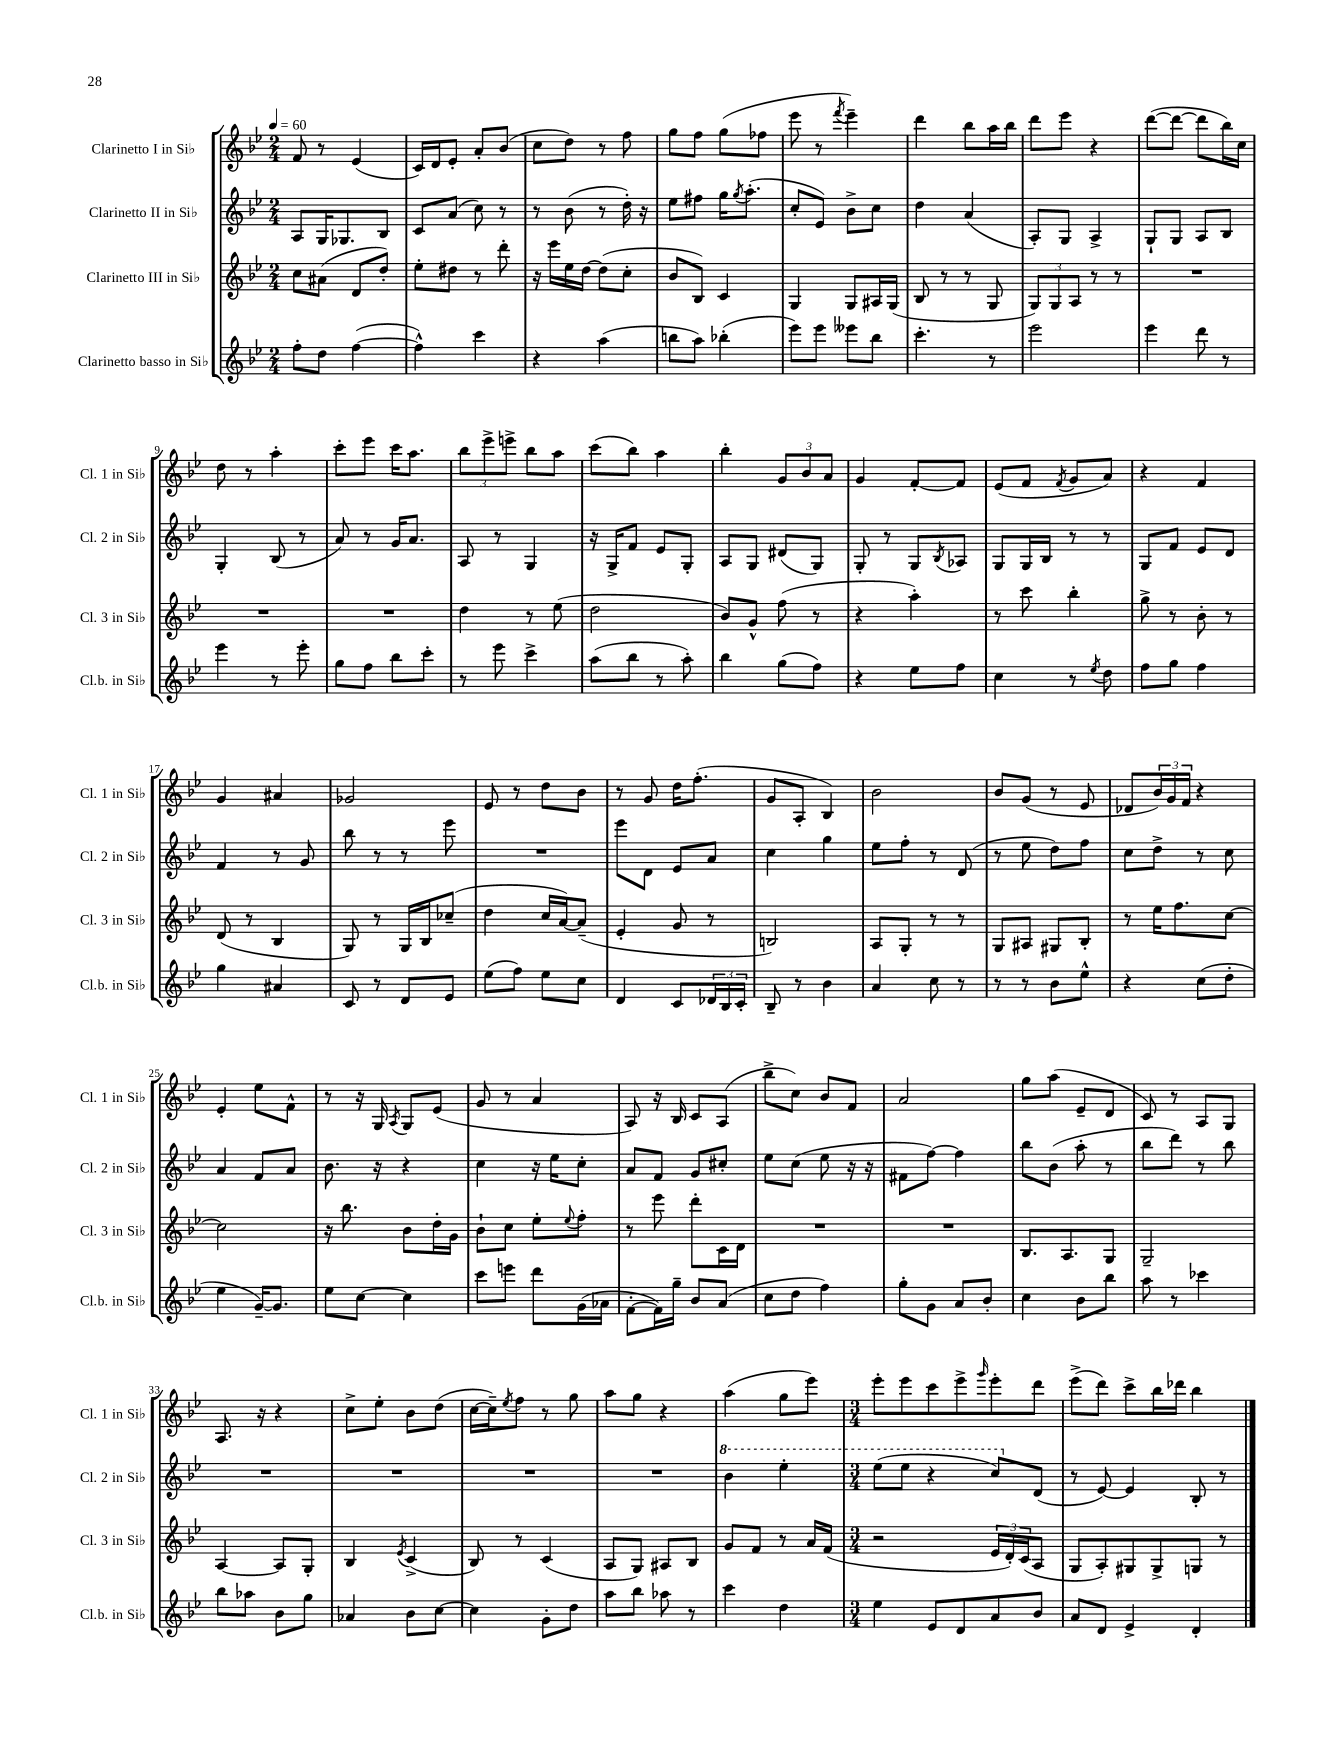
<<
\new StaffGroup <<
\new Staff = "s0" \with { instrumentName = "Clarinetto I in Sib" shortInstrumentName = "Cl. 1 in Sib" } {
    \clef treble \key bes \major \numericTimeSignature \time 2/4 \tempo 4 = 60
    f'8 r8 ees'4( |
    c'16) d'16 ees'8-. a'8-. bes'8( |
    c''8 d''8) r8 f''8 |
    g''8 f''8 g''8( fes''8 |
    ees'''8 r8 \acciaccatura { f'''8 } ees'''4--) |
    d'''4 bes''8 a''16 bes''16 |
    d'''8 ees'''8 r4 |
    d'''8~( d'''8~ d'''8 bes''16) c''16 |
    d''8 r8 a''4-. |
    c'''8-. ees'''8 c'''16 a''8. |
    \tuplet 3/2 { bes''8 ees'''8-> e'''8-> } bes''8 a''8 |
    c'''8( bes''8) a''4 |
    bes''4-. \tuplet 3/2 { g'8 bes'8 a'8 } |
    g'4 f'8~-. f'8 |
    ees'8( f'8 \acciaccatura { f'8 } g'8 a'8) |
    r4 f'4 |
    g'4 ais'4 |
    ges'2 |
    ees'8 r8 d''8 bes'8 |
    r8 g'8 d''16 f''8.-.( |
    g'8 a8-. bes4) |
    bes'2 |
    bes'8 g'8( r8 ees'8 |
    des'8 \tuplet 3/2 { bes'16) g'16 f'16 } r4 |
    ees'4-. ees''8 f'8-^ |
    r8 r16 g16 \acciaccatura { a8 } g8 ees'8( |
    g'8 r8 a'4 |
    a8) r16 bes16 c'8 a8( |
    bes''8-> c''8) bes'8 f'8 |
    a'2 |
    g''8 a''8( ees'8-- d'8 |
    c'8) r8 a8 g8 |
    a8. r16 r4 |
    c''8-> ees''8-. bes'8 d''8( |
    c''16~ c''16--) \acciaccatura { ees''8 } f''8 r8 g''8 |
    a''8 g''8 r4 |
    a''4( g''8 ees'''8) |
    \numericTimeSignature \time 3/4 ees'''8-. ees'''8 c'''8 ees'''8-> \grace { g'''16 } ees'''8-. d'''8 |
    ees'''8->( d'''8) c'''8-> bes''16 des'''16 bes''4 \bar "|." |
}
\new Staff = "s1" \with { instrumentName = "Clarinetto II in Sib" shortInstrumentName = "Cl. 2 in Sib" } {
    \clef treble \key bes \major \numericTimeSignature \time 2/4
    a8 g16 ges8. bes8 |
    c'8 a'8( c''8) r8 |
    r8 bes'8( r8 d''16-.) r16 |
    ees''8 fis''8 g''16 \acciaccatura { g''8 } a''8.-.( |
    c''8-. ees'8) bes'8-> c''8 |
    d''4 a'4( |
    a8-.) g8 a4-> |
    g8-! g8 a8 bes8 |
    g4-. bes8( r8 |
    a'8) r8 g'16 a'8. |
    a8 r8 g4 |
    r16 g16-> f'8 ees'8 g8-. |
    a8 g8 dis'8( g8) |
    g8-. r8 g8 \acciaccatura { bes8 } aes8 |
    g8 g16 bes16 r8 r8 |
    g8 f'8 ees'8 d'8 |
    f'4 r8 g'8 |
    bes''8 r8 r8 ees'''8 |
    R2 |
    ees'''8 d'8 ees'8 a'8 |
    c''4 g''4 |
    ees''8 f''8-. r8 d'8( |
    r8 ees''8 d''8) f''8 |
    c''8 d''8-> r8 c''8 |
    a'4 f'8 a'8 |
    bes'8. r16 r4 |
    c''4 r16 ees''16 c''8-. |
    a'8 f'8 g'8 cis''8-. |
    ees''8 c''8( ees''8 r16 r16 |
    fis'8 f''8~) f''4 |
    bes''8 bes'8( a''8-. r8 |
    bes''8 d'''8) r8 bes''8 |
    R2 |
    R2 |
    R2 |
    R2 |
    \ottava #1 bes''4 ees'''4-. |
    \numericTimeSignature \time 3/4 ees'''8( ees'''8 r4 c'''8) \ottava #0 d'8( |
    r8 ees'8~) ees'4 bes8-. r8 \bar "|." |
}
\new Staff = "s2" \with { instrumentName = "Clarinetto III in Sib" shortInstrumentName = "Cl. 3 in Sib" } {
    \clef treble \key bes \major \numericTimeSignature \time 2/4
    c''8 ais'8( d'8 d''8-.) |
    ees''8-. dis''8 r8 d'''8-. |
    r16 ees'''16 ees''16 d''16~ d''8( c''8-. |
    bes'8 bes8) c'4 |
    g4 g8 ais16 g16( |
    bes8 r8 r8 g8 |
    \tuplet 3/2 { g8) g8 a8 } r8 r8 |
    R2 |
    R2 |
    R2 |
    d''4 r8 ees''8( |
    d''2 |
    bes'8) g'8-^ f''8( r8 |
    r4 a''4-.) |
    r8 c'''8 bes''4-. |
    g''8-> r8 bes'8-. r8 |
    d'8( r8 bes4 |
    g8) r8 g16 bes16 ces''8--( |
    d''4 c''16 a'16~) a'8--( |
    ees'4-. g'8 r8 |
    b2) |
    a8 g8-. r8 r8 |
    g8 ais8 gis8 bes8-. |
    r8 ees''16 f''8. c''8~ |
    c''2 |
    r16 bes''8. bes'8 d''16-. g'16 |
    bes'8-! c''8 ees''8-. \appoggiatura { ees''8 } f''8-. |
    r8 ees'''8 d'''8-. c'16 d'16 |
    R2 |
    R2 |
    bes8. a8. g8 |
    g2-- |
    a4~ a8 g8-. |
    bes4 \acciaccatura { ees'8 } c'4->( |
    bes8) r8 c'4( |
    a8 g8) ais8 bes8 |
    g'8 f'8 r8 a'16 f'16( |
    \numericTimeSignature \time 3/4 r2 \tuplet 3/2 { ees'16 d'16-.) c'16( } a8 |
    g8 a8-.) gis8 gis8-> g8 r8 \bar "|." |
}
\new Staff = "s3" \with { instrumentName = "Clarinetto basso in Sib" shortInstrumentName = "Cl.b. in Sib" } {
    \clef treble \key bes \major \numericTimeSignature \time 2/4
    f''8-. d''8 f''4~( |
    f''4-^) c'''4 |
    r4 a''4( |
    b''8 a''8) bes''4-.( |
    ees'''8) ees'''8 eeses'''8 bes''8 |
    c'''4.-. r8 |
    ees'''2 |
    ees'''4 d'''8 r8 |
    ees'''4 r8 ees'''8-. |
    g''8 f''8 bes''8 c'''8-. |
    r8 ees'''8 c'''4-> |
    a''8( bes''8 r8 a''8-.) |
    bes''4 g''8( f''8) |
    r4 ees''8 f''8 |
    c''4 r8 \acciaccatura { ees''8 } d''8 |
    f''8 g''8 f''4 |
    g''4 ais'4 |
    c'8 r8 d'8 ees'8 |
    ees''8( f''8) ees''8 c''8 |
    d'4 c'8 \tuplet 3/2 { des'16 bes16 c'16-. } |
    bes8-- r8 bes'4 |
    a'4 c''8 r8 |
    r8 r8 bes'8 ees''8-^ |
    r4 c''8( d''8-. |
    ees''4 g'16~--) g'8. |
    ees''8 c''8~ c''4 |
    c'''8 e'''8 d'''8 g'16( aes'16 |
    f'8~-. f'16) g''16-- bes'8 a'8( |
    c''8 d''8 f''4) |
    g''8-. g'8 a'8 bes'8-. |
    c''4 bes'8 bes''8 |
    a''8 r8 ces'''4 |
    bes''8 aes''8 bes'8 g''8 |
    aes'4 bes'8 c''8~ |
    c''4 g'8-. d''8 |
    a''8 bes''8 aes''8 r8 |
    c'''4 d''4 |
    \numericTimeSignature \time 3/4 ees''4 ees'8 d'8 a'8 bes'8 |
    a'8 d'8 ees'4-> d'4-. \bar "|." |
}
>>
>>
